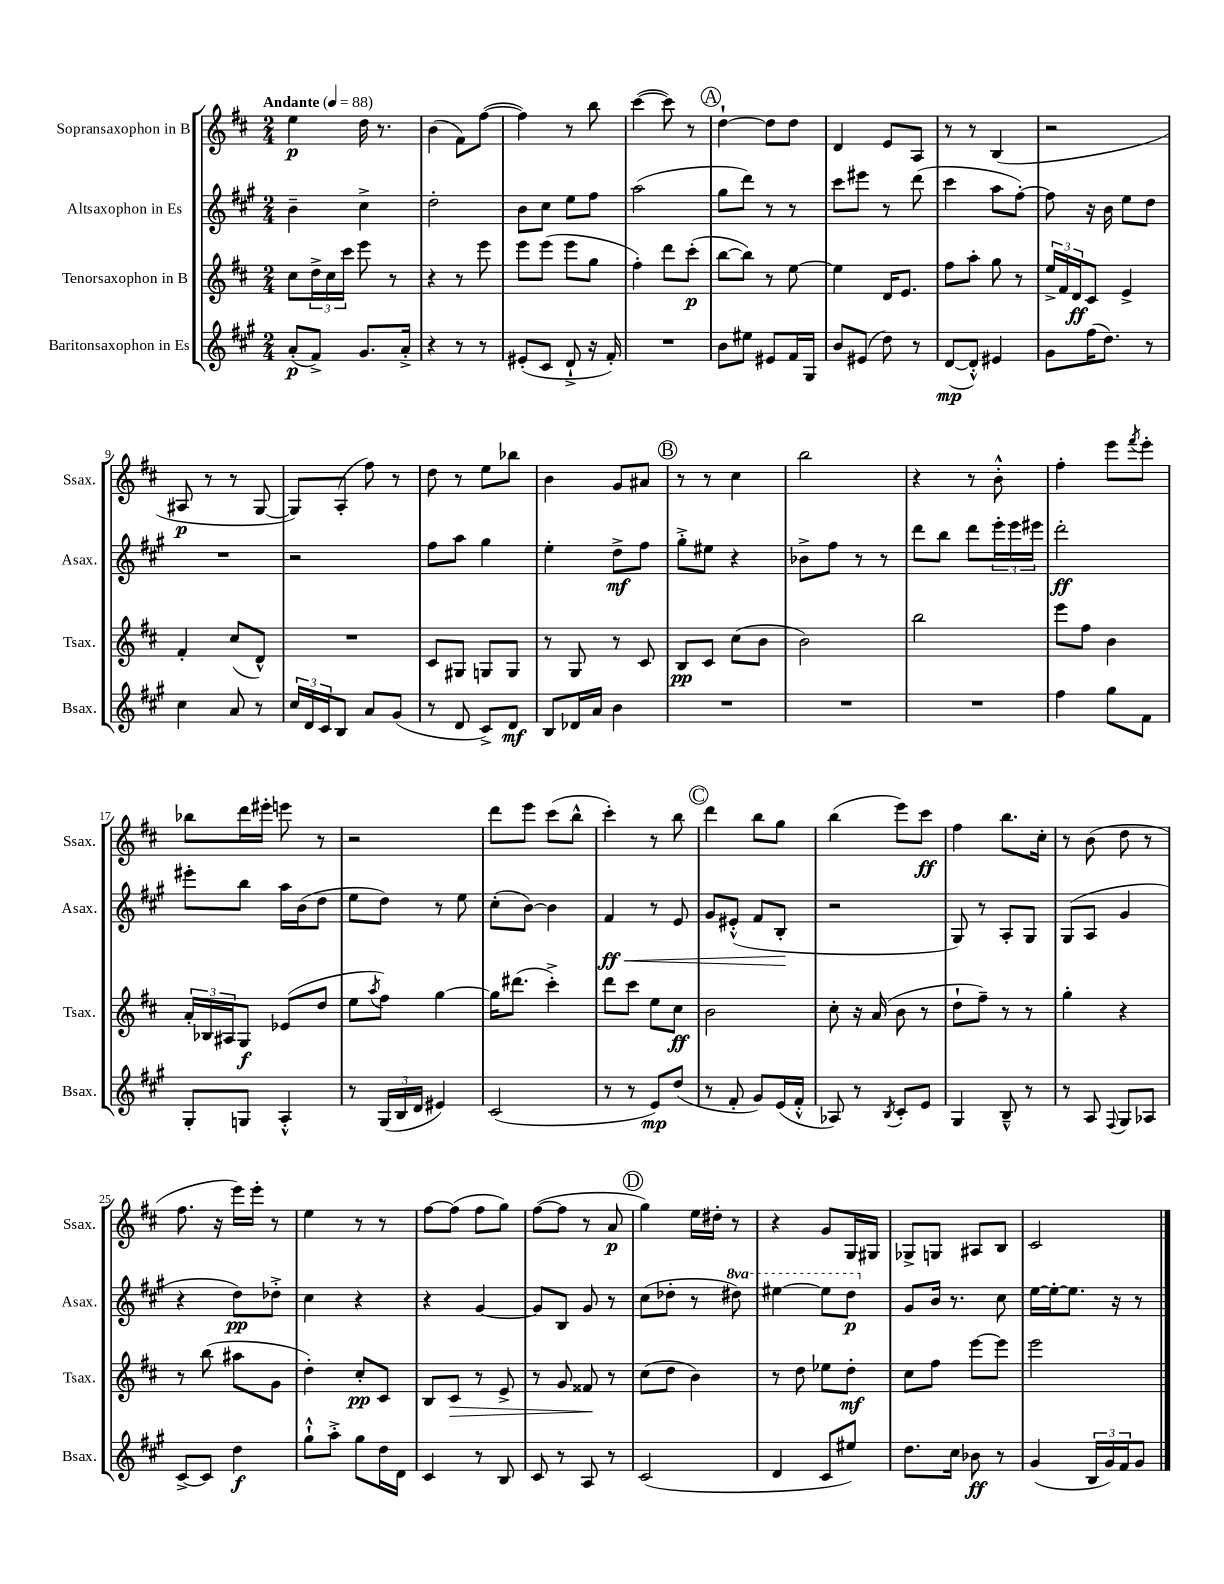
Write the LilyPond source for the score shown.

<<
\new StaffGroup <<
\new Staff = "s0" \with { instrumentName = "Sopransaxophon in B" shortInstrumentName = "Ssax." } {
    \clef treble \key d \major \numericTimeSignature \time 2/4 \tempo "Andante" 4 = 88
    e''4\p d''16 r8. |
    b'4( fis'8) fis''8~( |
    fis''4) r8 b''8 |
    cis'''4~( cis'''8) r8 |
    \mark \markup { \circle "A" } d''4~-! d''8 d''8 |
    d'4 e'8 a8 |
    r8 r8 b4( |
    r2 |
    ais8\p r8 r8 g8~ |
    g8) a8-.( fis''8) r8 |
    d''8 r8 e''8 bes''8 |
    b'4 g'8 ais'8 |
    \mark \markup { \circle "B" } r8 r8 cis''4 |
    b''2 |
    r4 r8 b'8-.-^ |
    fis''4-. e'''8 \acciaccatura { fis'''8 } e'''8-. |
    bes''8 d'''16 eis'''16-. e'''8 r8 |
    r2 |
    d'''8 e'''8 cis'''8( b''8-^ |
    cis'''4-.) r8 b''8 |
    \mark \markup { \circle "C" } d'''4 b''8 g''8 |
    b''4( e'''8) cis'''8\ff |
    fis''4 b''8. cis''16-. |
    r8 b'8( d''8 r8 |
    fis''8. r16 e'''16) e'''16-. r8 |
    e''4 r8 r8 |
    fis''8~ fis''8( fis''8 g''8) |
    fis''8~( fis''8 r8 a'8\p |
    \mark \markup { \circle "D" } g''4) e''16 dis''16-. r8 |
    r4 g'8 g16 gis16 |
    ges8-> g8 ais8 b8 |
    cis'2 \bar "|." |
}
\new Staff = "s1" \with { instrumentName = "Altsaxophon in Es" shortInstrumentName = "Asax." } {
    \clef treble \key a \major \numericTimeSignature \time 2/4 \set Staff.ottavationMarkups = #ottavation-simple-ordinals
    b'4-- cis''4-> |
    d''2-. |
    b'8 cis''8 e''8 fis''8 |
    a''2( |
    \mark \markup { \circle "A" } gis''8 d'''8) r8 r8 |
    cis'''8 eis'''8 r8 d'''8( |
    cis'''4 a''8 fis''8~-.) |
    fis''8 r16 b'16 e''8 d''8 |
    R2 |
    r2 |
    fis''8 a''8 gis''4 |
    e''4-. d''8->\mf fis''8 |
    \mark \markup { \circle "B" } gis''8-.-> eis''8 r4 |
    bes'8-> fis''8 r8 r8 |
    d'''8 b''8 d'''8 \tuplet 3/2 { e'''16-. e'''16 eis'''16 } |
    d'''2-.\ff |
    eis'''8-. b''8 a''16 b'16( d''8 |
    e''8 d''8) r8 e''8 |
    cis''8-.( b'8~) b'4 |
    fis'4\ff\< r8 e'8 |
    \mark \markup { \circle "C" } gis'8 eis'8-.-^( fis'8 b8-.\! |
    r2 |
    gis8) r8 a8-. gis8 |
    gis8( a8 gis'4 |
    r4 d''8\pp) des''8-.-> |
    cis''4 r4 |
    r4 gis'4~ |
    gis'8 b8 gis'8 r8 |
    \mark \markup { \circle "D" } cis''8( des''8-. r8 \ottava #1 dis'''8) |
    eis'''4~ eis'''8 d'''8\p \ottava #0 |
    gis'8 b'16 r8. cis''8 |
    e''16~ e''16~-. e''8. r16 r8 \bar "|." |
}
\new Staff = "s2" \with { instrumentName = "Tenorsaxophon in B" shortInstrumentName = "Tsax." } {
    \clef treble \key d \major \numericTimeSignature \time 2/4
    cis''8 \tuplet 3/2 { d''16-> cis''16 cis'''16 } e'''8 r8 |
    r4 r8 e'''8 |
    e'''8 e'''8( e'''8 g''8 |
    fis''4-.) d'''8 cis'''8-.\p( |
    \mark \markup { \circle "A" } b''8~ b''8) r8 e''8~ |
    e''4 d'16 e'8. |
    fis''8 a''8-. g''8 r8 |
    \tuplet 3/2 { e''16-> fis'16 d'16\ff } cis'8 e'4-> |
    fis'4-. cis''8( d'8-^) |
    R2 |
    cis'8 gis8 g8 g8 |
    r8 g8 r8 cis'8 |
    \mark \markup { \circle "B" } b8\pp cis'8 cis''8( b'8 |
    b'2) |
    b''2 |
    e'''8 fis''8 b'4 |
    \tuplet 3/2 { a'16-. bes16 ais16 } g8\f ees'8( d''8 |
    e''8 \acciaccatura { a''8 } fis''8) g''4~ |
    g''16 dis'''8.( cis'''4-.->) |
    d'''8 cis'''8 e''8 cis''8\ff |
    \mark \markup { \circle "C" } b'2 |
    cis''8-. r16 a'16( b'8 r8 |
    d''8-! fis''8--) r8 r8 |
    g''4-. r4 |
    r8 b''8( ais''8 g'8 |
    d''4-.) cis''8-.\pp cis'8 |
    b8 cis'8\> r8 e'8-> |
    r8 g'8 fisis'8\! r8 |
    \mark \markup { \circle "D" } cis''8( d''8 b'4) |
    r8 d''8 ees''8 d''8-.\mf |
    cis''8 fis''8 e'''8~ e'''8 |
    e'''2 \bar "|." |
}
\new Staff = "s3" \with { instrumentName = "Baritonsaxophon in Es" shortInstrumentName = "Bsax." } {
    \clef treble \key a \major \numericTimeSignature \time 2/4
    a'8-.\p( fis'8->) gis'8. a'16-.-> |
    r4 r8 r8 |
    eis'8-.( cis'8 d'8-!-> r16 fis'16-.) |
    R2 |
    \mark \markup { \circle "A" } b'8 eis''8 eis'8 fis'16 gis16 |
    b'8 eis'8( d''8) r8 |
    d'8~\mp( d'8-.-^) eis'4 |
    gis'8 fis''16( d''8.) r8 |
    cis''4 a'8 r8 |
    \tuplet 3/2 { cis''16 d'16 cis'16 } b8 a'8 gis'8( |
    r8 d'8 cis'8->) d'8\mf |
    b8 des'16 a'16 b'4 |
    \mark \markup { \circle "B" } R2 |
    R2 |
    R2 |
    fis''4 gis''8 fis'8 |
    gis8-. g8 a4-.-^ |
    r8 \tuplet 3/2 { gis16( b16 d'16 } eis'4) |
    cis'2( |
    r8 r8 e'8\mp) d''8( |
    \mark \markup { \circle "C" } r8 fis'8-. gis'8) e'16( fis'16-.-^ |
    aes8) r8 \acciaccatura { b8 } cis'8-. e'8 |
    gis4 b8---^ r8 |
    r8 a8 \appoggiatura { fis8 } gis8 aes8 |
    cis'8~-> cis'8 d''4\f |
    gis''8-!-^ a''8-.-> gis''8 d''16 d'16 |
    cis'4 r8 b8 |
    cis'8 r8 a8 r8 |
    \mark \markup { \circle "D" } cis'2( |
    d'4 cis'8 eis''8) |
    d''8. cis''16 bes'8\ff r8 |
    gis'4( \tuplet 3/2 { b16 gis'16) fis'16 } gis'8 \bar "|." |
}
>>
>>
